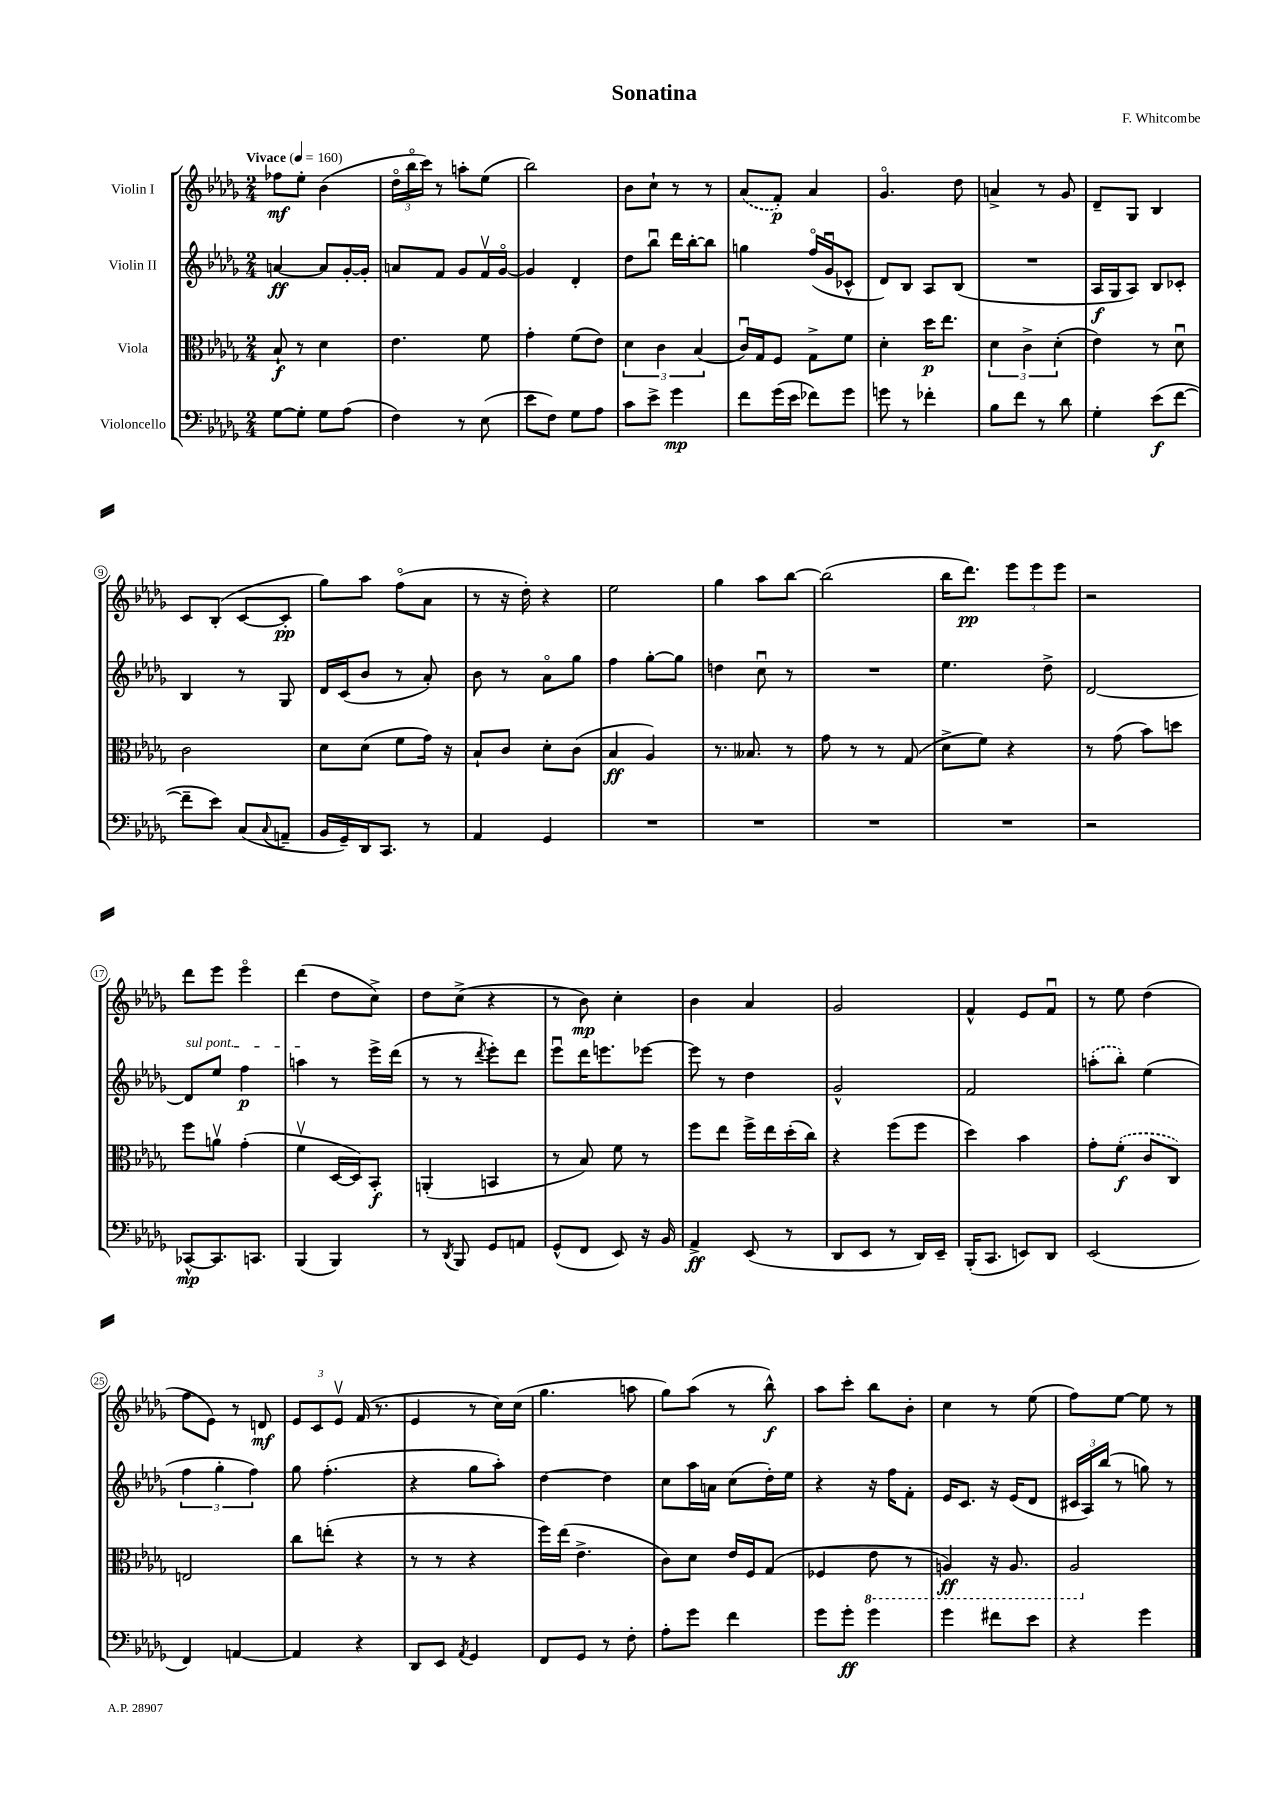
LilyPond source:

\header { title = "Sonatina" composer = "F. Whitcombe" }
<<
\new StaffGroup <<
\new Staff = "s0" \with { instrumentName = "Violin I" } {
    \clef treble \key des \major \numericTimeSignature \time 2/4 \tempo "Vivace" 4 = 160
    fes''8\mf ees''8-. bes'4( |
    \tuplet 3/2 { des''16\flageolet bes''16\flageolet c'''16) } r8 a''8-. ees''8( |
    bes''2) |
    bes'8 c''8-! r8 r8 |
    \once \slurDashed aes'8( f'8-.\p) aes'4 |
    ges'4.\flageolet des''8 |
    a'4-> r8 ges'8 |
    des'8-- ges8 bes4 |
    c'8 bes8-.( c'8~ c'8-.\pp |
    ges''8) aes''8 f''8\flageolet( aes'8 |
    r8 r16 des''16-.) r4 |
    ees''2 |
    ges''4 aes''8 bes''8~ |
    bes''2( |
    bes''16 des'''8.\pp) \tuplet 3/2 { ees'''8 ees'''8 ees'''8 } |
    r2 |
    des'''8 ees'''8 ees'''4\flageolet |
    des'''4( des''8 c''8->) |
    des''8 c''8->( r4 |
    r8 bes'8\mp) c''4-. |
    bes'4 aes'4 |
    ges'2 |
    f'4-^ ees'8 f'8\downbow |
    r8 ees''8 des''4( |
    f''8 ees'8) r8 d'8\mf |
    \tuplet 3/2 { ees'8 c'8 ees'8\upbow } f'16( r8. |
    ees'4 r8 c''16) c''16( |
    ges''4. a''8 |
    ges''8) aes''8( r8 bes''8-^\f) |
    aes''8 c'''8-. bes''8 bes'8-. |
    c''4 r8 ees''8( |
    f''8) ees''8~ ees''8 r8 \bar "|." |
}
\new Staff = "s1" \with { instrumentName = "Violin II" } {
    \clef treble \key des \major \numericTimeSignature \time 2/4
    a'4~\ff a'8 ges'16~-. ges'16-. |
    a'8 f'8 ges'8 f'16\upbow ges'16~\flageolet |
    ges'4 des'4-. |
    des''8 bes''8\downbow des'''16 bes''16~-. bes''8 |
    g''4 f''16\flageolet( ges'16\downbow ces'8-^ |
    des'8) bes8 aes8 bes8( |
    R2 |
    aes16\f ges16 aes8) bes8 ces'8-. |
    bes4 r8 ges8 |
    des'16 c'16( bes'8 r8 aes'8-.) |
    bes'8 r8 aes'8\flageolet ges''8 |
    f''4 ges''8~-. ges''8 |
    d''4 c''8\downbow r8 |
    R2 |
    ees''4. des''8-> |
    des'2~ |
    \once \override TextSpanner.bound-details.left.text = \markup { \italic "sul pont." } des'8\startTextSpan ees''8 f''4\p |
    a''4\stopTextSpan r8 ees'''16-> des'''16( |
    r8 r8 \acciaccatura { des'''8 } ees'''8-.) des'''8 |
    ees'''8\downbow des'''16 e'''8. ees'''8~ |
    ees'''8 r8 des''4 |
    ges'2-^ |
    f'2 |
    \once \slurDashed a''8-.( bes''8-.) ees''4( |
    \tuplet 3/2 { f''4 ges''4-. f''4) } |
    ges''8 f''4.-.( |
    r4 ges''8 aes''8-.) |
    des''4~ des''4 |
    c''8 aes''16 a'16 c''8( des''16-.) ees''16 |
    r4 r16 f''16 f'8-. |
    ees'16 c'8. r16 ees'16( des'8 |
    \tuplet 3/2 { cis'16 aes16) bes''16( } r8 g''8) r8 \bar "|." |
}
\new Staff = "s2" \with { instrumentName = "Viola" } {
    \clef alto \key des \major \numericTimeSignature \time 2/4
    bes8-!\f r8 des'4 |
    ees'4. f'8 |
    ges'4-. f'8( ees'8) |
    \tuplet 3/2 { des'4 c'4 bes4( } |
    c'16\downbow) ges16 f8 ges8-> f'8 |
    des'4-. des''16\p ees''8. |
    \tuplet 3/2 { des'4 c'4-> des'4-.( } |
    ees'4) r8 des'8\downbow |
    c'2 |
    des'8 des'8( f'8 ges'16) r16 |
    bes8-! c'8 des'8-. c'8( |
    bes4\ff aes4) |
    r8. beses8. r8 |
    ges'8 r8 r8 ges8( |
    des'8-> f'8) r4 |
    r8 ges'8( bes'8) d''8 |
    f''8 a'8\upbow ges'4-.( |
    f'4\upbow des16~ des16) bes,8-.\f |
    a,4-.( b,4 |
    r8 bes8) f'8 r8 |
    f''8 ees''8 f''16-> ees''16 des''16-.( c''16) |
    r4 f''8( f''8 |
    des''4) bes'4 |
    ges'8-. \once \slurDashed f'8-.\f( c'8 c8) |
    e2 |
    c''8 e''8-.( r4 |
    r8 r8 r4 |
    f''16) ees''16( ees'4.-> |
    c'8) des'8 ees'16 f16 ges8( |
    fes4 \ottava #-1 ees8 r8 |
    a,4\ff) r16 a,8. |
    aes,2 \ottava #0 \bar "|." |
}
\new Staff = "s3" \with { instrumentName = "Violoncello" } {
    \clef bass \key des \major \numericTimeSignature \time 2/4
    ges8~ ges8-. ges8 aes8( |
    f4) r8 ees8( |
    ees'8 f8) ges8 aes8 |
    c'8 ees'8-> ges'4\mp |
    f'8 ges'16( ees'16 fes'8) ges'8 |
    g'8 r8 fes'4-. |
    bes8 f'8 r8 des'8 |
    ges4-. ees'8\f( f'8~ |
    f'8-- ees'8) c8( \appoggiatura { c8 } a,8-- |
    bes,16 ges,16--) des,16 c,8. r8 |
    aes,4 ges,4 |
    R2 |
    R2 |
    R2 |
    R2 |
    r2 |
    ces,8~-^\mp ces,8. c,8. |
    bes,,4( bes,,4) |
    r8 \acciaccatura { des,8 } bes,,8 ges,8 a,8 |
    ges,8-^( f,8 ees,8) r16 bes,16 |
    aes,4->\ff ees,8( r8 |
    des,8 ees,8 r8 des,16) ees,16-- |
    bes,,16-.( c,8. e,8) des,8 |
    ees,2( |
    f,4) a,4~ |
    a,4 r4 |
    des,8 ees,8 \acciaccatura { aes,8 } ges,4 |
    f,8 ges,8 r8 f8-. |
    aes8-. ges'8 f'4 |
    ges'8 ges'8-.\ff ges'4 |
    ges'4 fis'8 ees'8 |
    r4 ges'4 \bar "|." |
}
>>
>>
\layout { \context { \Score \override BarNumber.stencil = #(make-stencil-circler 0.1 0.3 ly:text-interface::print) } }
